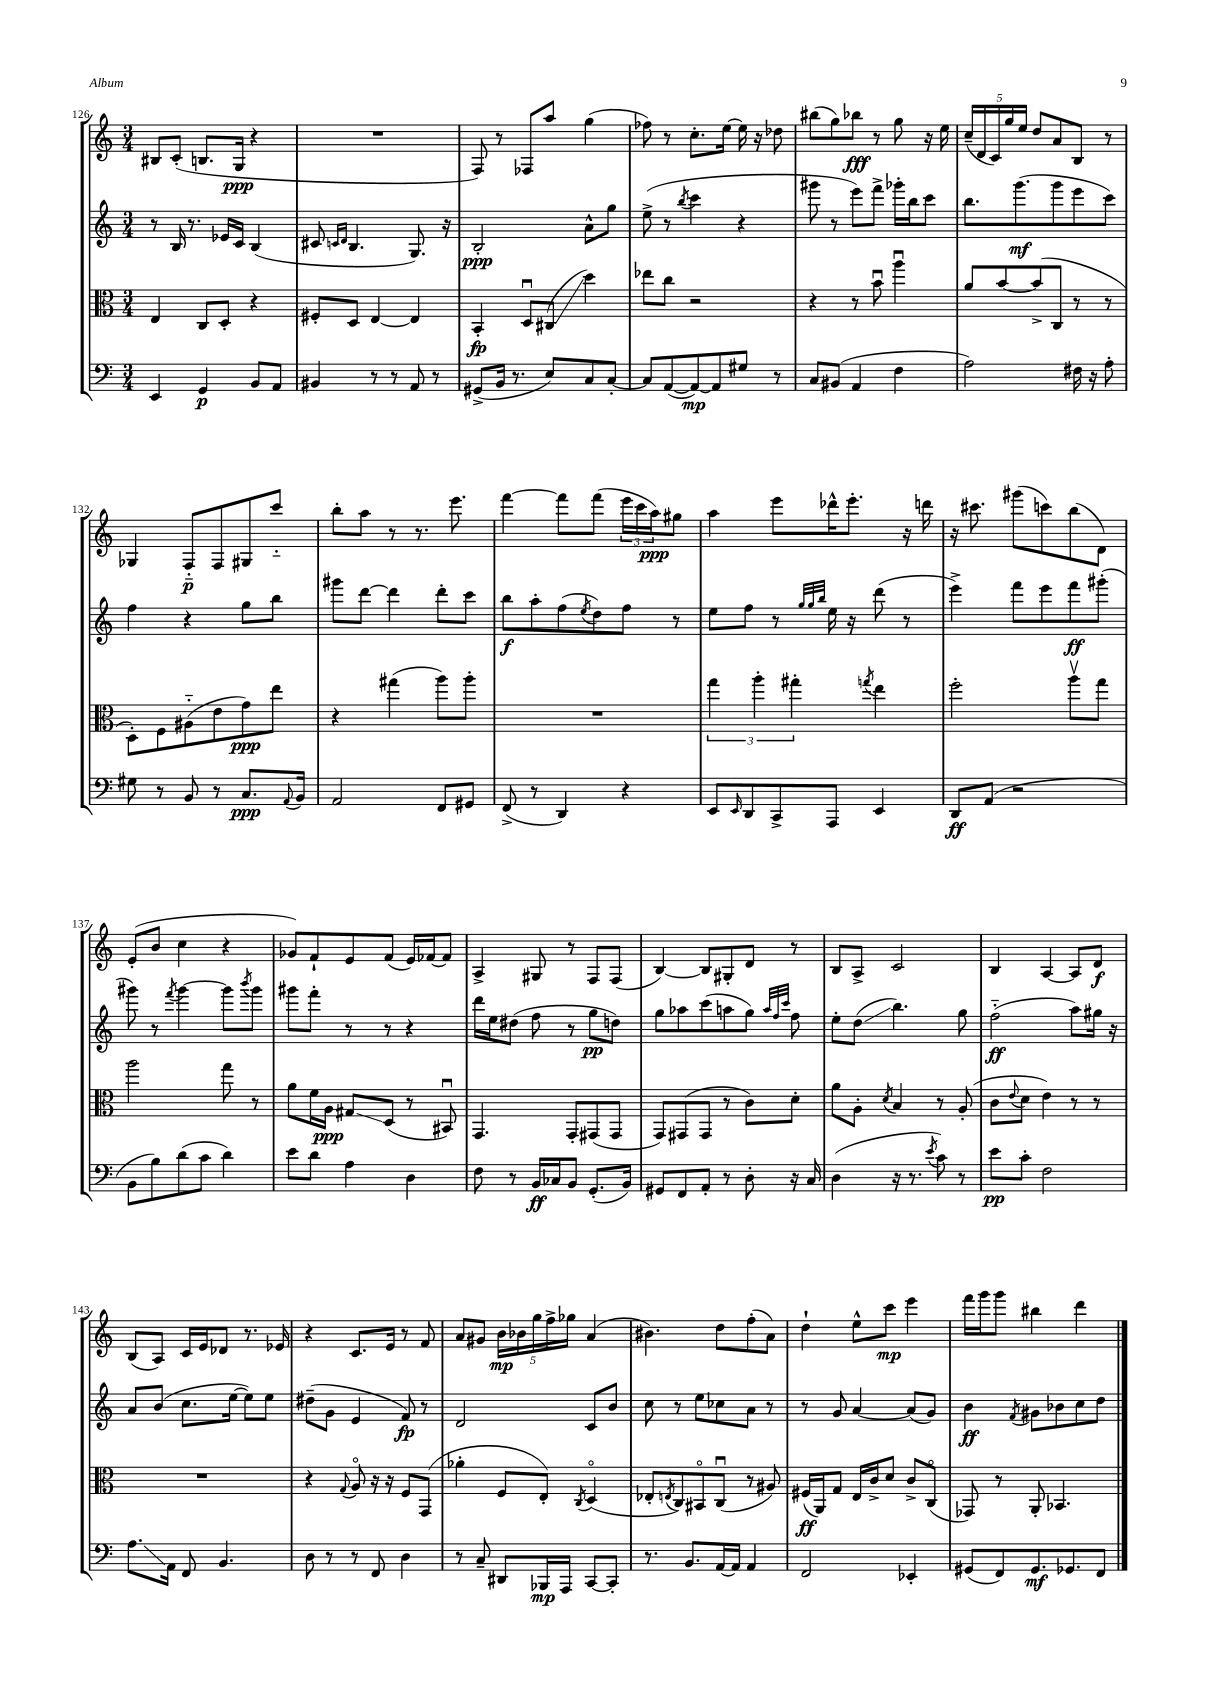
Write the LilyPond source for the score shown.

<<
\new StaffGroup <<
\new Staff = "s0" {
    \clef treble \key c \major \numericTimeSignature \time 3/4
    bis8 c'8-.( b8. g16\ppp r4 |
    R2. |
    f8) r8 fes8 a''8 g''4( |
    fes''8) r8 c''8.-. e''16~ e''16 r16 des''8 |
    bis''8( g''8) bes''8\fff r8 g''8 r16 e''16 |
    \tuplet 5/4 { c''16--( d'16 c'16) g''16 e''16 } d''8 a'8 b8 r8 |
    ges4 f8-_\p f8 gis8 c'''8-_ |
    b''8-. a''8 r8 r8. e'''8. |
    f'''4~ f'''8 f'''8( \tuplet 3/2 { e'''16 c'''16 a''16\ppp) } gis''8 |
    a''4 e'''8 des'''16-^ e'''8.-. r16 d'''16 |
    r16 cis'''8. gis'''8( c'''8) b''8( d'8) |
    e'8-.( b'8 c''4 r4 |
    ges'8) f'8-! e'8 f'8( e'16) fes'16~ fes'8 |
    a4-> gis8 r8 f8 f8( |
    b4~) b8 gis8-. d'8 r8 |
    b8 a8-> c'2 |
    b4 a4~ a8 d'8\f |
    b8( a8) c'16 e'16 des'8 r8. ees'16 |
    r4 c'8. e'16 r8 f'8 |
    a'8 gis'8 \tuplet 5/4 { b'16\mp bes'16 g''16 f''16-> ges''16 } a'4( |
    bis'4.) d''8 f''8-.( a'8) |
    d''4-! e''8-^ c'''8\mp e'''4 |
    f'''16 g'''16 g'''8 bis''4 d'''4 \bar "|." |
}
\new Staff = "s1" {
    \clef treble \key c \major \numericTimeSignature \time 3/4
    r8 b16 r8. ees'16 c'16 b4( |
    cis'8 \grace { c'16 d'16 } b4. g8.) r16 |
    b2-.\ppp a'8-^ g''8 |
    e''8->( r8 \acciaccatura { b''8 } c'''4 r4 |
    gis'''8 r8 e'''8) f'''8-> ges'''16-. b''16 c'''8 |
    b''8. g'''8.\mf( g'''8 e'''8 c'''8) |
    f''4 r4 g''8 b''8 |
    gis'''8 d'''8~ d'''4 d'''8-. c'''8 |
    b''8\f a''8-. f''8( \acciaccatura { e''8 } d''8) f''8 r8 |
    e''8 f''8 r8 \grace { g''32 g''32 b''32 } e''16 r16 d'''8( r8 |
    e'''4->) f'''8 e'''8 f'''8\ff gis'''8-.( |
    gis'''8) r8 \acciaccatura { f'''8 } gis'''4~ gis'''8 \acciaccatura { b'''8 } gis'''8 |
    gis'''8 f'''8-. r8 r8 r4 |
    d'''16 e''16 dis''8( f''8 r8 g''8\pp d''8) |
    g''8 aes''8 c'''8( a''8 g''8) \grace { a''32 f''32 c'''32 } f''8 |
    e''8-. d''8\glissando( b''4.) g''8 |
    f''2-_\ff( a''8) gis''16 r16 |
    a'8 b'8( c''8. e''16~ e''8) e''8 |
    dis''8--( g'8 e'4 f'8\fp) r8 |
    d'2 c'8 b'8 |
    c''8 r8 e''8 ces''8 a'8 r8 |
    r8 g'8 a'4~ a'8( g'8) |
    b'4\ff \acciaccatura { f'8 } gis'8 bes'8 c''8 d''8 \bar "|." |
}
\new Staff = "s2" {
    \clef alto \key c \major \numericTimeSignature \time 3/4
    e4 c8 d8-. r4 |
    fis8-. d8 e4~ e4 |
    b,4-.\fp d8\downbow cis8\glissando( d''4) |
    ees''8 c''8 r2 |
    r4 r8 b'8\downbow a''4\downbow |
    a'8 b'8~ b'8->( c8 r8 r8 |
    d8-.) f8 ais8-_( e'8 g'8\ppp) e''8 |
    r4 gis''4( a''8) a''8-. |
    R2. |
    \tuplet 3/2 { g''4 a''4-. gis''4-. } \acciaccatura { g''8 } e''4 |
    f''2-. a''8\upbow g''8 |
    a''2 g''8 r8 |
    a'8 f'16 a16\ppp gis8\glissando d8( r8 bis,8\downbow) |
    g,4. g,8-. gis,8( gis,8 |
    g,8) gis,8( gis,8 r8 c'8) d'8-. |
    a'8 a8-. \acciaccatura { d'8 } b4 r8 a8-.( |
    c'8 \appoggiatura { e'8 } d'8 e'4) r8 r8 |
    R2. |
    r4 \appoggiatura { g8 } a8\flageolet r16 r16 f8 g,8( |
    aes'4-. f8 e8-.) \acciaccatura { c8 } d4\flageolet( |
    ees8-. \acciaccatura { e8 } c8) bis,8\flageolet c8\downbow( r8 ais8) |
    fis16\ff( a,16) g8 e16 c'16-> d'8 c'8-> c8\flageolet( |
    ges,8) r8 a,8-. bes,4. \bar "|." |
}
\new Staff = "s3" {
    \clef bass \key c \major \numericTimeSignature \time 3/4
    e,4 g,4\p b,8 a,8 |
    bis,4 r8 r8 a,8 r8 |
    gis,8->( b,16 r8. e8) c8 c8~-. |
    c8 a,8~( a,8~\mp) a,8 gis8 r8 |
    c8 bis,8( a,4 f4 |
    a2) fis16 r16 a8-. |
    gis8 r8 b,8 r8 c8.\ppp \appoggiatura { a,8 } b,16 |
    a,2 f,8 gis,8 |
    f,8->( r8 d,4) r4 |
    e,8 \grace { e,16 } d,8 c,8-> a,,8 e,4 |
    d,8\ff a,8( r2 |
    b,8 b8) d'8( c'8 d'4) |
    e'8 d'8 a4 d4 |
    f8 r8 b,16\ff ces16 b,8 g,8.-.( b,16) |
    gis,8 f,8 a,8-. r8 d8-. r16 c16 |
    d4( r16 r8. \acciaccatura { e'8 } c'8) r8 |
    e'8\pp c'8-. f2 |
    a8.\glissando a,16 f,8 b,4. |
    d8 r8 r8 f,8 d4 |
    r8 c8-- dis,8 bes,,16\mp a,,16 c,8~ c,8-. |
    r8. b,8. a,16~ a,16 a,4 |
    f,2 ees,4-. |
    gis,8( f,8) gis,8.\mf ges,8. f,8 \bar "|." |
}
>>
>>
\layout { \context { \Score currentBarNumber = #126 } }
